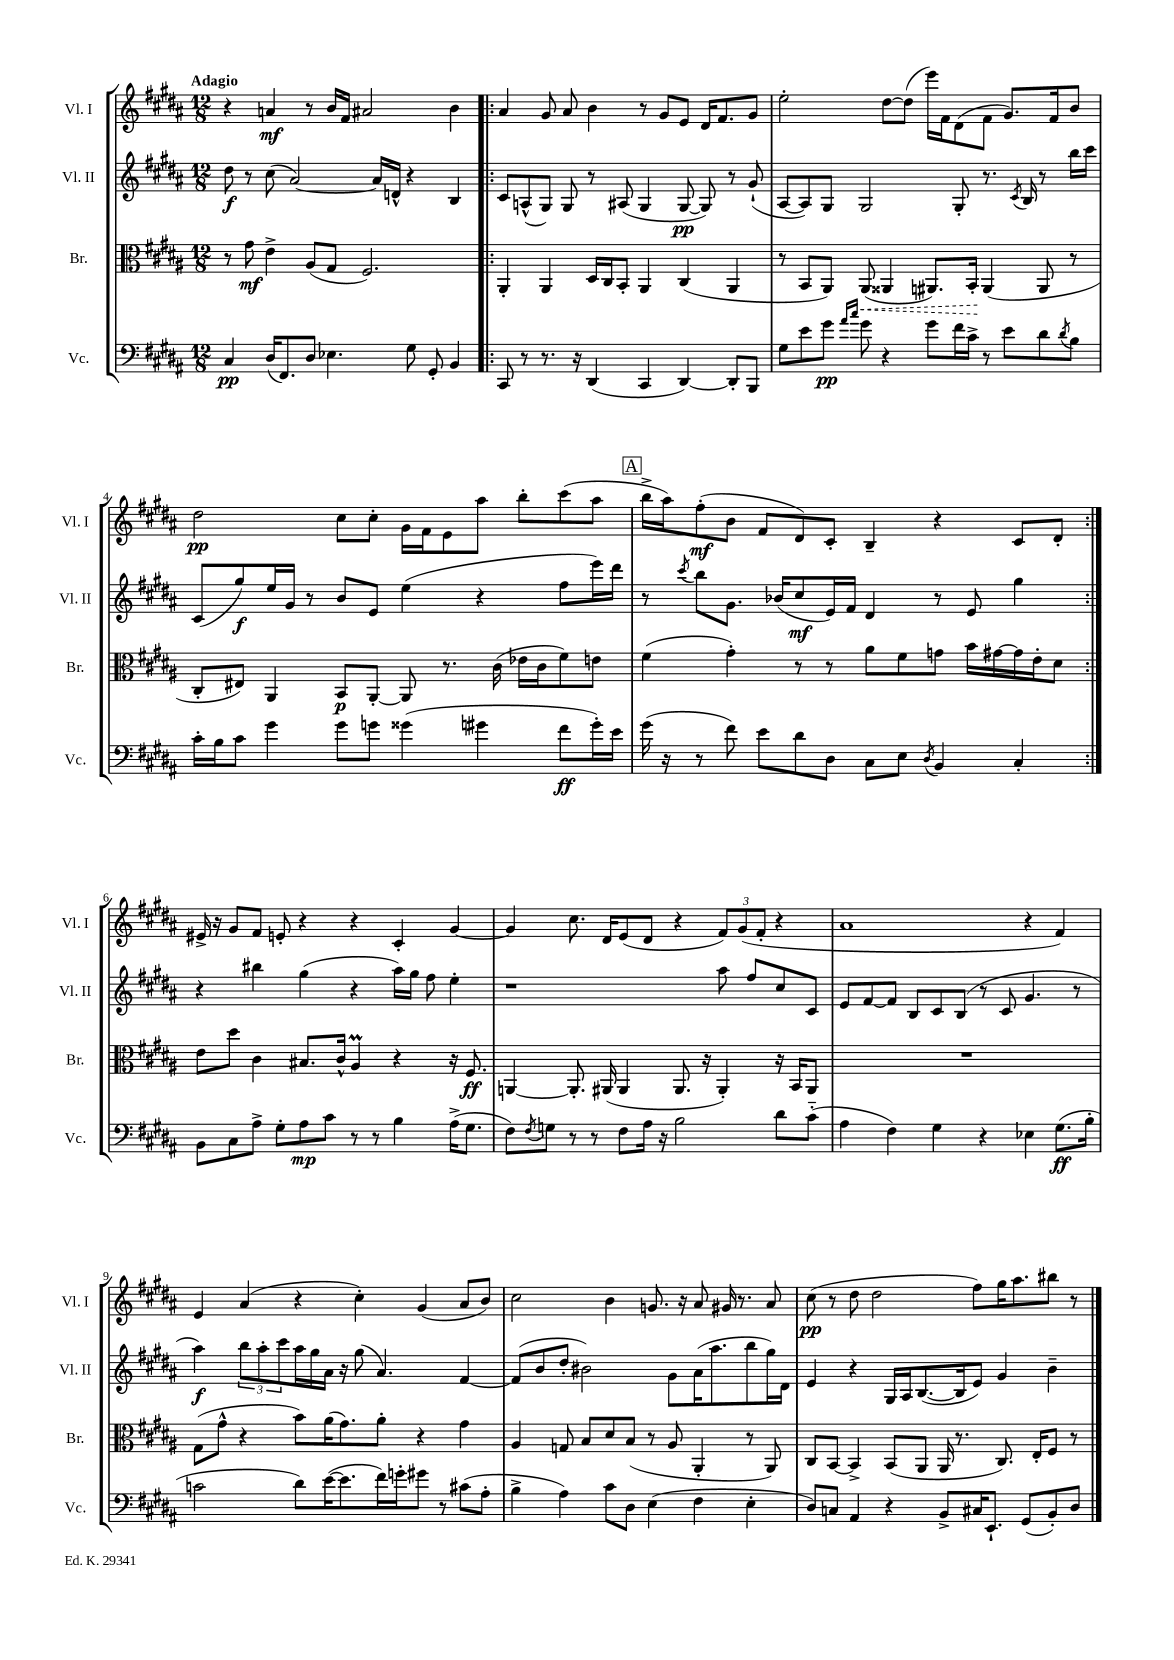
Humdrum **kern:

**kern	**kern	**kern	**kern
*staff4	*staff3	*staff2	*staff1
*clefF4	*clefC3	*clefG2	*clefG2
*k[f#c#g#d#a#]	*k[f#c#g#d#a#]	*k[f#c#g#d#a#]	*k[f#c#g#d#a#]
*M12/8	*M12/8	*M12/8	*M12/8
4C#	8r	8dd#	4r
.	8g#	8r	.
(16D#	4e^	(8cc#	4a
8.FF#)	.	.	.
.	.	[2a#)	.
8D#	(8A#	.	8r
4.E-	8G#	.	16b
.	.	.	16f#
.	2.F#)	.	2a#
.	.	16a#]	.
.	.	16d^^	.
8G#	.	4r	.
8GG#'	.	.	.
4BB	.	4B	4b
=!|:	=!|:	=!|:	=!|:
8CC#	4AA#'	8c#	4a#
8r	.	(8A^^	.
8.r	4AA#	8G#)	8g#
.	.	8G#	8a#
16r	.	.	.
(4DD#	16D#	8r	4b
.	16C#	.	.
.	8BB'	(8A#	.
4CC#	4AA#	4G#	8r
.	.	.	8g#
[4DD#)	(4C#	[8G#	8e
.	.	8G#])	16d#
.	.	.	8.f#
8DD#']	4AA#	8r	.
8BBB	.	(8g#`	8g#
=	=	=	=
8G#	8r	[8A#	2ee'
8e	8BB	8A#])	.
8g#	8AA#)	8G#	.
16qqa#	.	.	.
16qqcc#	.	.	.
8g#	(8AA#	2G#	.
4r	4AA##	.	[8dd#
.	.	.	(8dd#]
8g#	8.AA#)	.	16eee)
.	.	.	16f#
16f#	.	8G#'	(8d#
16c#^	16BB'	.	.
8r	(4AA#	8.r	8f#
8e	.	.	8.g#)
.	.	8qc#	.
.	.	16B	.
8d#	8AA#	8r	.
.	.	.	16f#
8qd#	.	.	.
8B	8r	16bb	8b
.	.	16ccc#	.
=	=	=	=
16c#'	8C#'	(8c#	2dd#
16B	.	.	.
8c#	8E#)	8gg#)	.
4g#	4AA#	16ee	.
.	.	16g#	.
.	.	8r	.
8g#	8BB	8b	8cc#
8g	[8AA#'	8e	8cc#'
(4g##	8AA#]	(4ee	16g#
.	.	.	16f#
.	8.r	.	8e
4g#	.	4r	8aa#
.	(16c#	.	.
.	16e-	.	8bb'
.	16c#	.	.
8f#	8f#)	8ff#	(8ccc#
16g#')	8e	16eee)	8aa#
16e	.	16ddd#	.
=	=	=	=
(16g#	(4f#	8r	16bb^
16r	.	.	16aa#)
.	.	8qccc#	.
8r	.	8bb	(8ff#'
8f#)	4g#')	8.g#	8b
8e	.	.	8f#
.	.	(16b-	.
8d#	8r	8cc#	8d#)
8D#	8r	16e)	8c#'
.	.	16f#	.
8C#	8a#	4d#	4B~
8E	8f#	.	.
8qD#	.	.	.
4BB	8g	8r	4r
.	16b	8e	.
.	[16g#	.	.
4C#'	16g#]	4gg#	8c#
.	16e'	.	.
.	8d#	.	8d#'
=:|!	=:|!	=:|!	=:|!
8BB	8e	4r	16e#^
.	.	.	16r
8C#	8dd#	.	8g#
8A#^	4c#	4bb#	8f#
8G#'	.	.	8e'
8A#	8.B#	(4gg#	4r
8c#	.	.	.
.	16c#^^	.	.
8r	4A#	4r	4r
8r	.	.	.
4B	4r	16aa#)	4c#'
.	.	16gg#	.
.	.	8ff#	.
(16A#^	16r	4ee'	[4g#
8.G#	8.F#	.	.
=	=	=	=
8F#)	[4AA	1r	4g#]
8qF#	.	.	.
8G	.	.	.
8r	8.AA']	.	8.cc#
8r	.	.	.
.	(16AA#	.	16d#
8F#	4AA#	.	(8e
16A#	.	.	8d#
16r	.	.	.
2B	8.AA#	.	4r
.	16r	.	.
.	4AA#')	8aa#	12f#)
.	.	.	(12g#
.	.	8ff#	.
.	.	.	12f#'
8d#	16r	8cc#	4r
.	16BB	.	.
(8c#'~	8AA#	8c#	.
=	=	=	=
4A#	1.r	8e	1a#
.	.	[8f#	.
4F#)	.	8f#]	.
.	.	8B	.
4G#	.	8c#	.
.	.	(8B	.
4r	.	8r	.
.	.	8c#	.
4E-	.	4.g#	4r
(8.G#	.	.	4f#)
.	.	8r	.
16B'	.	.	.
=	=	=	=
2c	(8G#	4aa#)	4e
.	8g#^^	.	.
.	4r	12bb	(4a#
.	.	12aa#'	.
.	.	12ccc#	.
8d#)	8b)	16aa#	4r
.	.	16gg#	.
([16e	(16a#	16a#	.
8.e]	8.g#)	16r	.
.	.	(8gg#	4cc#')
16f#)	8a#'	4.a#)	.
16g'	.	.	.
8g#	4r	.	(4g#
8r	.	.	.
(8c#	4g#	[4f#	8a#
8A#'	.	.	8b)
=	=	=	=
4B^	4A#	(8f#]	2cc#
.	.	8b	.
4A#)	8G	8dd#'	.
.	8B	2b#)	.
8c#	8d#	.	4b
8D#	(8B	.	.
(4E	8r	.	8.g
.	8A#	8g#	.
.	.	.	16r
4F#	4AA#'	(16a#	8a#
.	.	8.aa#	.
.	.	.	16g#
.	.	.	8.r
4E'	8r	8bb	.
.	8AA#)	16gg#)	8a#
.	.	16d#	.
=	=	=	=
8D#)	8C#	4e	(8cc#
8C	[8BB	.	8r
4AA#	4BB^]	4r	8dd#
.	.	.	2dd#
4r	(8BB	16G#	.
.	.	16A#	.
.	8AA#	([8.B	.
8BB^	16AA#	.	.
.	8.r	16B]	.
16C#	.	8e)	8ff#)
8.EE`	.	.	.
.	8.C#)	4g#	16gg#
.	.	.	8.aa#
(8GG#	.	.	.
.	16E'	.	.
8BB')	8F#	4b~	8bb#
8D#	8r	.	8r
==	==	==	==
*-	*-	*-	*-
